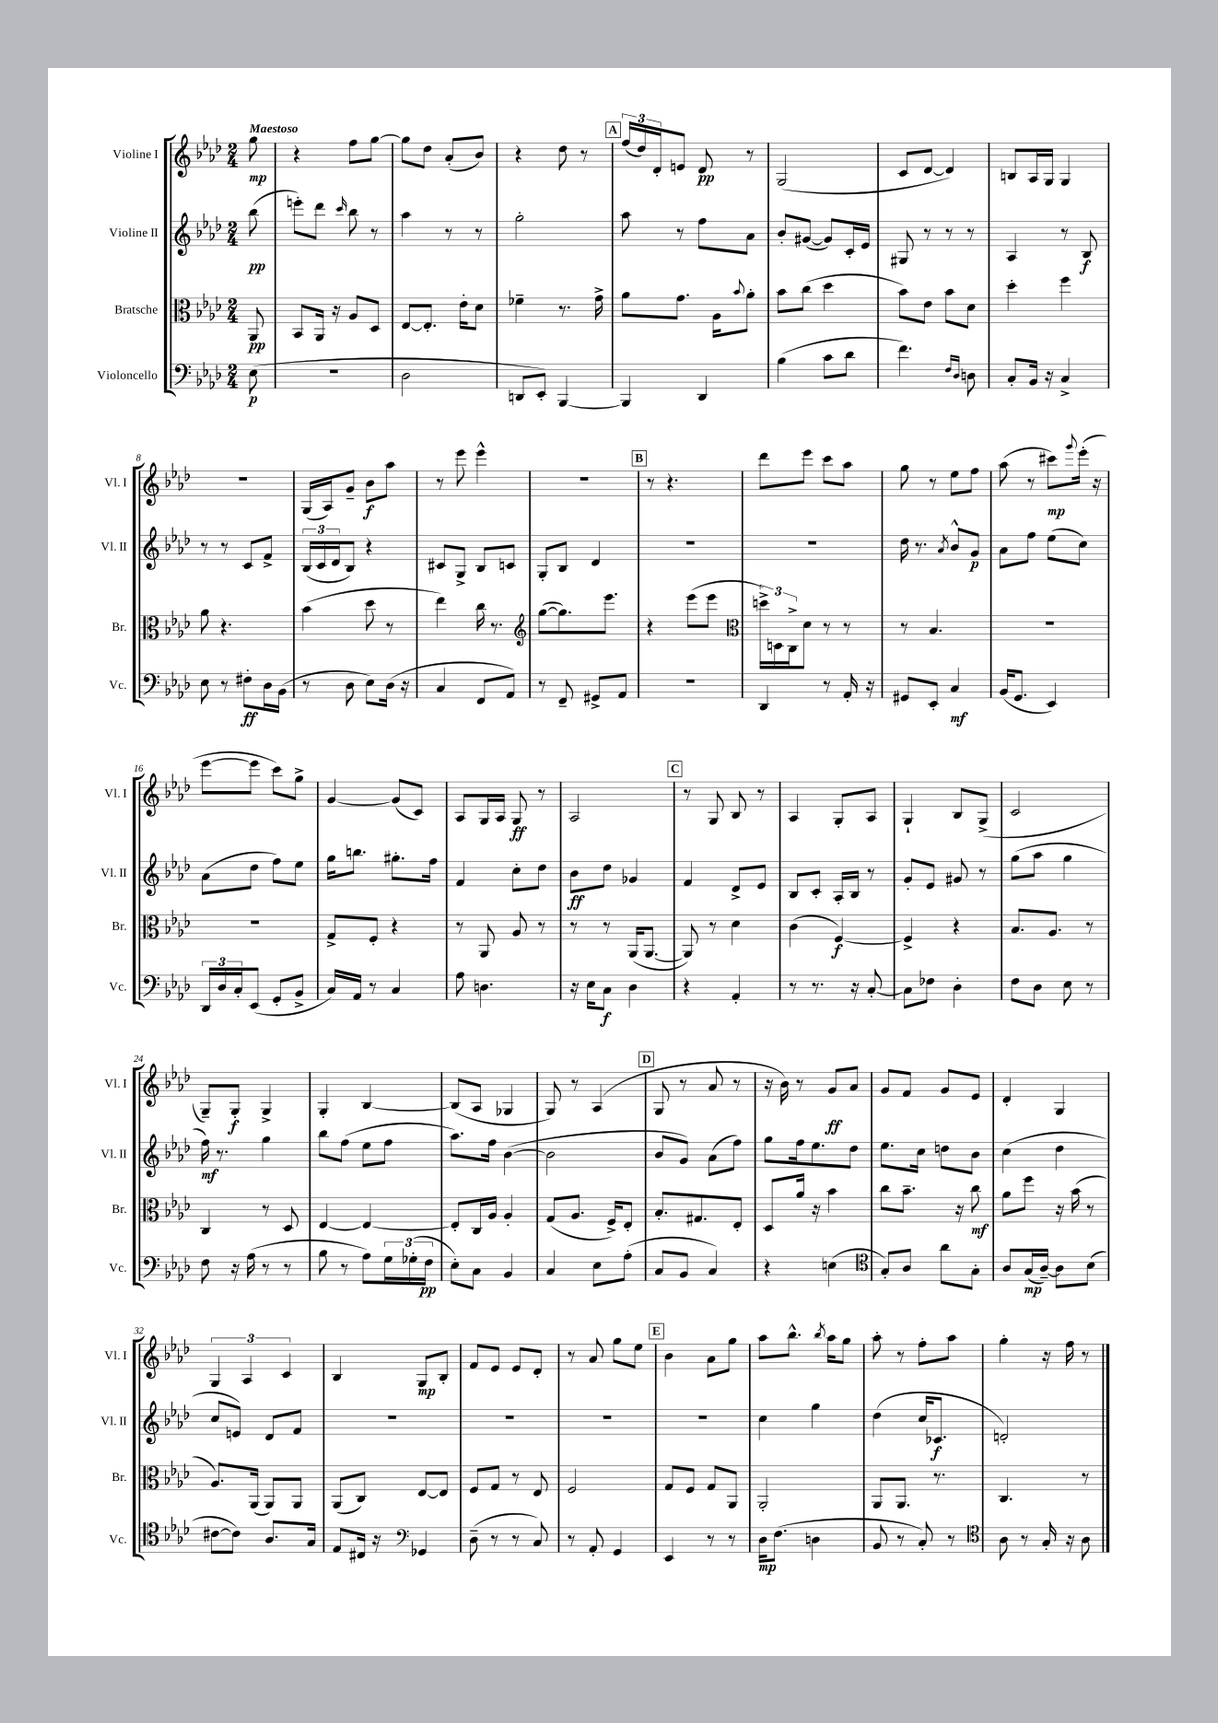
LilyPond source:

<<
\new StaffGroup <<
\new Staff = "s0" \with { instrumentName = "Violine I" shortInstrumentName = "Vl. I" } {
    \clef treble \key aes \major \numericTimeSignature \time 2/4 \partial 8 \tempo "Maestoso"
    g''8\mp |
    r4 f''8 g''8~ |
    g''8 des''8 aes'8-.( bes'8) |
    r4 des''8 r8 |
    \mark \markup { \box "A" } \tuplet 3/2 { f''16( des''16) des'16-. } e'8 des'8\pp r8 |
    g2( |
    c'8 des'8~ des'4) |
    b8 aes16 g16 g4 |
    R2 |
    g16( aes16) g'8-- bes'8\f aes''8 |
    r8 ees'''8 ees'''4-^ |
    r2 |
    \mark \markup { \box "B" } r8 r4. |
    des'''8 ees'''8 c'''8 aes''8 |
    g''8 r8 ees''8 f''8 |
    aes''8( r8 cis'''8\mp) \appoggiatura { g'''8 } ees'''16-.( r16 |
    ees'''8~ ees'''8 c'''8) g''8-> |
    g'4~ g'8( c'8) |
    aes8 g16 aes16 g8\ff r8 |
    aes2 |
    \mark \markup { \box "C" } r8 g8 bes8 r8 |
    aes4 g8-. aes8 |
    g4-! bes8 g8->( |
    c'2 |
    g8--) g8-.\f g4-> |
    g4-. bes4~ |
    bes8( aes8 ges4 |
    g8) r8 aes4( |
    \mark \markup { \box "D" } g8 r8 aes'8 r8 |
    r16 bes'16) r8 g'8\ff aes'8 |
    g'8 f'8 g'8 ees'8 |
    des'4-. g4 |
    \tuplet 3/2 { g4 aes4 c'4 } |
    bes4 g8\mp bes8-. |
    f'8 ees'8 ees'8 des'8-. |
    r8 aes'8 g''8 ees''8 |
    \mark \markup { \box "E" } bes'4 aes'8 g''8 |
    aes''8 bes''8.-^ \acciaccatura { bes''8 } aes''16 g''8 |
    aes''8-. r8 f''8-. aes''8 |
    g''4-. r16 f''16 r8 \bar "|." |
}
\new Staff = "s1" \with { instrumentName = "Violine II" shortInstrumentName = "Vl. II" } {
    \clef treble \key aes \major \numericTimeSignature \time 2/4 \partial 8
    bes''8\pp( |
    e'''8-.) des'''8 \grace { c'''16 } bes''8 r8 |
    aes''4 r8 r8 |
    g''2-. |
    \mark \markup { \box "A" } aes''8 r8 f''8 aes'8 |
    bes'8-. gis'8~( gis'8) c'16-. ees'16 |
    gis8 r8 r8 r8 |
    aes4 r8 bes8\f |
    r8 r8 c'8 f'8-> |
    \tuplet 3/2 { bes16( c'16 des'16 } bes8) r4 |
    cis'8 g8-> bes8 c'8 |
    g8-. bes8 des'4 |
    \mark \markup { \box "B" } R2 |
    R2 |
    des''16 r8. \acciaccatura { aes'8 } bes'8-^ g'8\p |
    aes'8 f''8 ees''8( c''8) |
    aes'8( des''8 f''8) ees''8 |
    g''16 b''8. gis''8.-. f''16 |
    f'4 c''8-. des''8 |
    bes'8\ff des''8 ges'4 |
    \mark \markup { \box "C" } f'4 des'8-> ees'8 |
    bes8 c'8-. aes16-. bes16 r8 |
    g'8-. ees'8 gis'8 r8 |
    g''8( aes''8 g''4 |
    f''16\mf) r8. g''4 |
    bes''8 f''8( ees''8 f''8 |
    aes''8.) f''16 bes'4~( |
    bes'2 |
    \mark \markup { \box "D" } bes'8 g'8) aes'8( f''8) |
    g''8 f''16 ees''8. des''8 |
    ees''8. c''16 d''8 bes'8 |
    c''4( des''4 |
    c''8 e'8) des'8 f'8 |
    R2 |
    R2 |
    R2 |
    \mark \markup { \box "E" } R2 |
    c''4 g''4 |
    des''4( c''16 ces'8.\f |
    d'2-.) \bar "|." |
}
\new Staff = "s2" \with { instrumentName = "Bratsche" shortInstrumentName = "Br." } {
    \clef alto \key aes \major \numericTimeSignature \time 2/4 \partial 8
    aes,8\pp |
    bes,8 aes,16 r16 aes8 des8 |
    ees8~ ees8.-. ees'16-. des'8 |
    fes'4-- r8. g'16-> |
    \mark \markup { \box "A" } aes'8 g'8. aes16 \appoggiatura { bes'8 } aes'8-. |
    bes'8 c''8( des''4 |
    bes'8) ees'8 bes'8 des'8 |
    des''4-. f''4 |
    aes'8 r4. |
    bes'4( des''8 r8 |
    ees''4) c''16 r8. |
    \clef treble g''8~( g''8.) ees'''8. |
    \mark \markup { \box "B" } r4 ees'''8( ees'''8 |
    \clef alto \tuplet 3/2 { d''16->) d16 c16-> } des'8 r8 r8 |
    r8 bes4. |
    R2 |
    r2 |
    g8-> f8-. r4 |
    r8 aes,8 aes8 r8 |
    r8 r8 aes,16( aes,8.~ |
    \mark \markup { \box "C" } aes,8) r8 des'4 |
    c'4( f4~\f) |
    f4-> r4 |
    bes8. aes8. r8 |
    c4 r8 des8 |
    ees4~ ees4~ |
    ees8-. c16 aes16 aes4-. |
    g8( aes8. f16->) ees8-. |
    \mark \markup { \box "D" } bes8.-. gis8. ees8-. |
    des8 aes'16 r16 bes'4 |
    c''8 bes'8.-- r16 c''8\mf |
    aes'8 f''8 r16 bes'16( r8 |
    aes8.) aes,16( aes,8) aes,8 |
    aes,8( c8) ees8~ ees8 |
    f8 g8 r8 ees8 |
    f2 |
    \mark \markup { \box "E" } g8 f8 g8 aes,8 |
    aes,2-. |
    aes,8 aes,8. r8. |
    c4. r8 \bar "|." |
}
\new Staff = "s3" \with { instrumentName = "Violoncello" shortInstrumentName = "Vc." } {
    \clef bass \key aes \major \numericTimeSignature \time 2/4 \partial 8
    ees8\p( |
    r2 |
    des2 |
    d,8 ees,8-.) bes,,4~ |
    \mark \markup { \box "A" } bes,,4 des,4 |
    bes4( c'8 des'8 |
    f'4.) \grace { f16 des16 } d8 |
    c8-. bes,16 r16 c4-> |
    ees8 r8 fis8-.\ff des16 bes,16( |
    r8 des8 ees8) des16( r16 |
    c4 f,8 aes,8) |
    r8 f,8-- gis,8-> aes,8 |
    \mark \markup { \box "B" } r2 |
    des,4 r8 aes,16-. r16 |
    gis,8 ees,8-. c4\mf |
    bes,16( g,8. ees,4) |
    \tuplet 3/2 { des,16 des16 c16-. } ees,8( g,8-. bes,8-> |
    c16) aes,16 r8 c4 |
    aes8 d4. |
    r16 ees16 c8\f des4 |
    \mark \markup { \box "C" } r4 aes,4-. |
    r8 r8. r16 c8~-. |
    c8 fes8 des4-. |
    f8 des8 ees8 r8 |
    f8 r16 aes16( r8 r8 |
    bes8 r8 aes8) \tuplet 3/2 { g16 ges16-.( f16\pp } |
    ees8-.) c8 bes,4 |
    c4 ees8 aes8-.( |
    \mark \markup { \box "D" } c8 bes,8 c4) |
    r4 e4( |
    \clef tenor g8-.) aes8 aes'8 g8-. |
    aes8 g16\mp( aes16~--) aes8 bes8( |
    cis'8~ cis'8) aes8. g16 |
    ees8 cis16 r16 \clef bass ges,4 |
    des8--( r8 r8 c8) |
    r8 aes,8-. g,4 |
    \mark \markup { \box "E" } ees,4 r8 r8 |
    des16\mp f8.( d4 |
    bes,8 r8 c8-.) r8 |
    \clef tenor aes8 r8 g16-. r16 aes8 \bar "|." |
}
>>
>>
